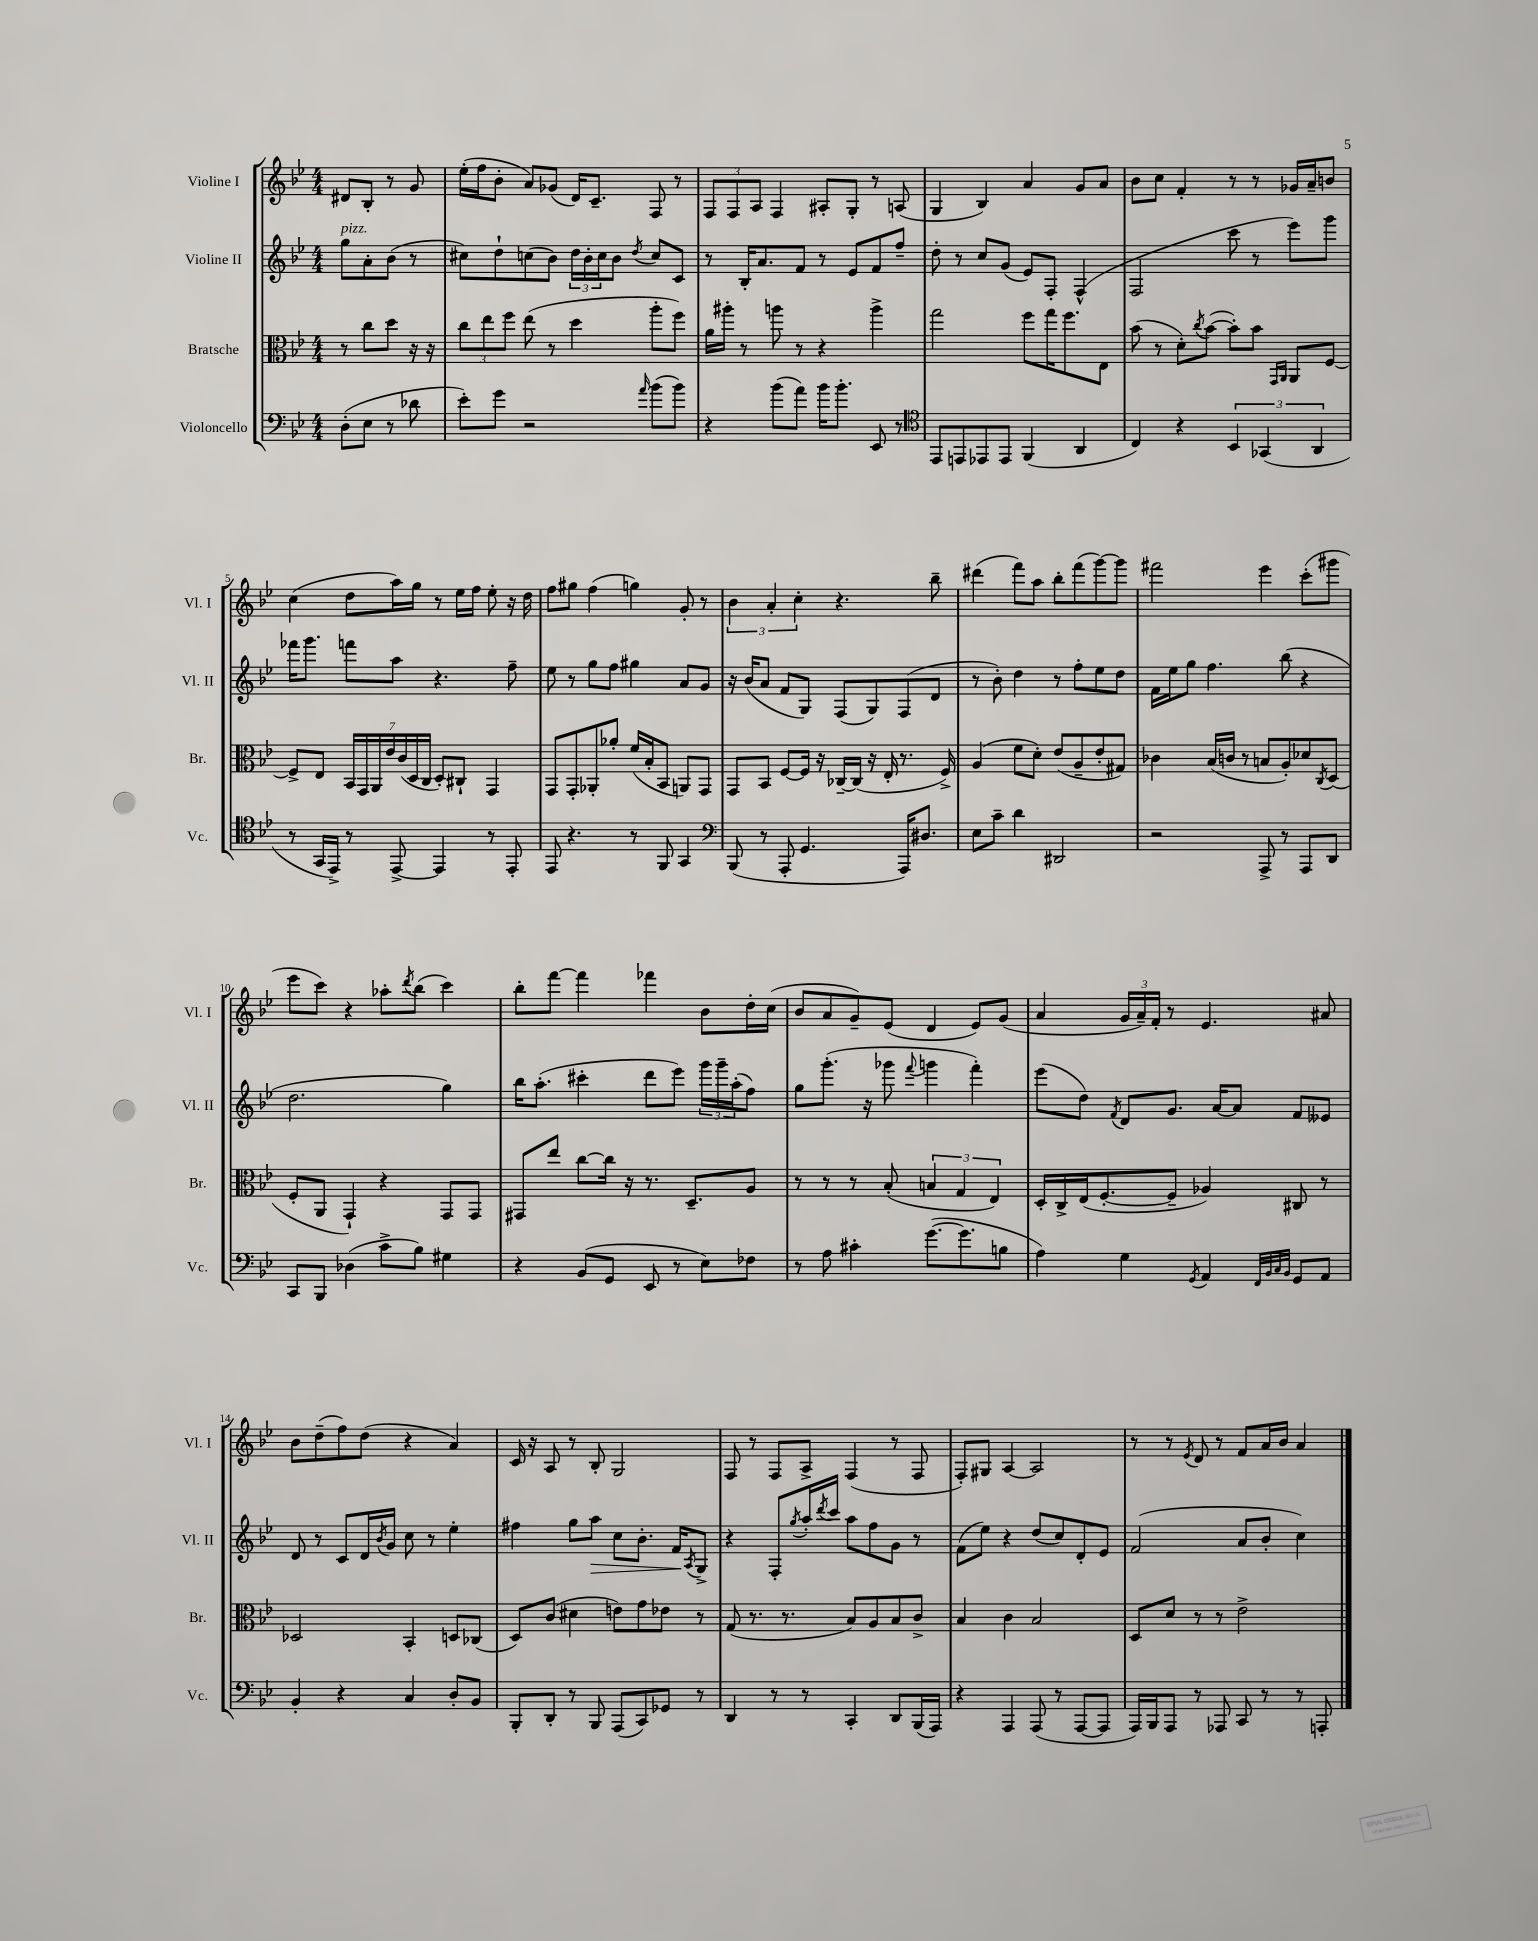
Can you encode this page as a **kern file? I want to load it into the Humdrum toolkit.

**kern	**kern	**kern	**kern
*staff4	*staff3	*staff2	*staff1
*clefF4	*clefC3	*clefG2	*clefG2
*k[b-e-]	*k[b-e-]	*k[b-e-]	*k[b-e-]
*M4/4	*M4/4	*M4/4	*M4/4
(8D'	8r	8gg	8d#
8E-	8cc	8a'	8B-'
8r	8dd	(8b-	8r
8d-	16r	8r	8g
.	16r	.	.
=	=	=	=
8e-')	12cc	8cc#)	(16ee-'
.	.	.	16ff
.	12ee-	.	.
8g	.	8dd`	8b-'
.	12ff	.	.
2r	(8ee-	(8cc	8a)
.	8r	8b-)	(8g-
.	4dd	24dd	16d)
.	.	24b-'	.
.	.	.	8.c~
.	.	24cc	.
.	.	8b-	.
16qqa	.	8qdd	.
(8b-	8aa'	8cc	8F
8b-)	8ff)	8c	8r
=	=	=	=
4r	16a	8r	12F
.	16aa#'	.	.
.	.	.	12F
.	8r	16B-'	.
.	.	.	12A
.	.	8.a	.
(8b-	8aa	.	4F
8a)	8r	8f	.
16b-	4r	8r	8A#'
8.b-'	.	.	.
.	.	8e-	8G'
8EE-	4aa^	8f	8r
8r	.	8ff~	(8A
=	=	=	=
*clefC4	*	*	*
8EE-	2gg	8dd'	4G
8EE	.	8r	.
8EE-	.	8cc	4B-)
8EE-	.	(8g	.
(4FF	8ff	8e-)	4a
.	16gg	8F'	.
.	8.ff	.	.
4AA	.	(4F^^	8g
.	8E-	.	8a
=	=	=	=
4C)	(8b-	2F	8b-
.	8r	.	8cc
4r	8d')	.	4f'
.	8qcc	.	.
.	([8b-	.	.
6BB-	8b-'])	8ccc	8r
.	8b-	8r	8r
(6GG-	.	.	.
.	16qqGG	.	.
.	16qqAA	.	.
.	8AA	8eee-)	16g-
.	.	.	16a~
6AA	.	.	.
.	[8F	8ggg	8b
=	=	=	=
8r	8F^]	16fff-	(4cc
.	.	8.ggg	.
16GG	8E-	.	.
16EE-^)	.	.	.
8r	28BB-	8fff	8dd
.	28GG	.	.
.	28AA	.	.
.	28e-	.	.
[8EE-^	.	8aa	16aa)
.	(28c	.	.
.	28D	.	.
.	.	.	16gg
.	28C	.	.
4EE-]	8D')	4.r	8r
.	8C#`	.	16ee-
.	.	.	16ff
8r	4GG	.	8ee-'
8EE-'	.	8ff~	16r
.	.	.	16dd
=	=	=	=
8EE-	8GG	8ee-	8ff
4.r	8GG'	8r	8gg#
.	8AA-'	8gg	(4ff
.	8a-'	8ff	.
8r	(16f	4gg#	4gg)
.	16B-'	.	.
8FF	8BB-	.	.
4GG	8AA)	8a	8g'
.	8GG	8g	8r
=	=	=	=
*clefF4	*	*	*
(8BBB-	8GG	16r	6b-
.	.	(16b-	.
8r	8BB-	8a	.
.	.	.	6a'
8AAA'	[8F	8f	.
.	.	.	6cc'
4.GG	16F]	8G)	.
.	16r	.	.
.	[16C-~	(8F	4.r
.	(16C-]	.	.
.	16r	8G)	.
.	16E-'	.	.
16AAA)	8.r	(8F	.
8.D#	.	.	.
.	.	8d	8bb-~
.	16F^)	.	.
=	=	=	=
8E-	(4A	8r	(4ddd#
8c~	.	8b-')	.
4d	8f	4dd	8fff)
.	8d')	.	8aa
2DD#	(8e-	8r	8bb-'
.	8A~	8ff'	(8fff
.	8e-'	8ee-	[8ggg)
.	8G#)	8dd	8ggg]
=	=	=	=
2r	4c-	16f	2fff#
.	.	16ee-	.
.	.	8gg	.
.	(16B-	4.ff	.
.	16c	.	.
.	8r	.	.
8AAA^	8B	.	4eee-
8r	8A')	(8bb-	.
8AAA	8d-	4r	(8ccc'
.	8qC	.	.
8DD	(8D	.	8ggg#
=	=	=	=
8CC	8F'	2.dd	8eee-
8BBB-	8AA	.	8ccc)
(4D-	4GG`)	.	4r
8c^	4r	.	8aa-'
.	.	.	8qddd
8B-)	.	.	(8bb-
4G#	8GG	4gg)	4ccc)
.	8GG	.	.
=	=	=	=
4r	8GG#	16bb-	8bb-'
.	.	(8.aa'	.
.	8ee-	.	[8fff
(8BB-	[8cc	4ccc#'	4fff]
8GG	16cc]	.	.
.	16r	.	.
8EE-	8.r	8ddd	4fff-
8r	.	8eee-)	.
.	8.D~	.	.
8E-)	.	24ggg	8b-
.	.	24ggg~	.
.	.	(24aa'	.
8F-	8A	8ff)	16dd'
.	.	.	(16cc
=	=	=	=
8r	8r	8gg	8b-
8A	8r	(8.ggg'	8a
4c#'	8r	.	8g~)
.	.	16r	.
.	(8B-'	8ggg-	(8e-
.	.	8qqfff	.
([8.g	6B	4ggg	4d
.	6G	.	.
8.g]	.	.	.
.	.	4fff')	8e-)
.	6E-)	.	.
8B	.	.	(8g
=	=	=	=
4A)	16D'	(8eee-	4a
.	16C^	.	.
.	(16E-	8dd)	.
.	[8.F'	.	.
.	.	8qf	.
4G	.	8d	24g
.	.	.	24a~)
.	.	.	24f'
.	8F~]	8.g	8r
8qGG	.	.	.
4AA	4A-)	.	4.e-
.	.	[16a	.
.	.	8a]	.
32qqFF	.	.	.
32qqBB-	.	.	.
32qqC	.	.	.
32qqBB-	.	.	.
8GG	8C#	8f	.
8AA	8r	8e--	8a#
=	=	=	=
4BB-'	2D-	8d	8b-
.	.	8r	(8dd~
4r	.	8c	8ff)
.	.	16d	(8dd
.	.	8qb-	.
.	.	16g	.
4C	4BB-'	8cc	4r
.	.	8r	.
8D'	8D	4ee-'	4a)
8BB-	(8C-	.	.
=	=	=	=
8BBB-'	8D)	4ff#	16c
.	.	.	16r
8DD'	(8c	.	8A
8r	4d#	8gg	8r
8BBB-	.	8aa	8B-'
(8AAA	8e)	8cc	2G
8CC)	8g	8.b-'	.
8GG-	8e-	.	.
.	.	16f	.
.	.	8qA	.
8r	8r	8G^	.
=	=	=	=
4DD	(8G	4r	8F
.	8.r	.	8r
8r	.	8F'	8F
.	8.r	.	.
.	.	8qgg	.
8r	.	16aa'	8A^
.	.	8qddd	.
.	.	16ccc	.
4CC'	8B-)	8aa	(4F
.	8A	8ff	.
8DD	8B-	8g	8r
(16BBB-	8c^	8r	8F
16AAA)	.	.	.
=	=	=	=
4r	4B-	(8f	8F')
.	.	8ee-)	8G#
4AAA	4c	4r	[4A
(8AAA	2B-	(8dd	2A]
8r	.	8cc)	.
[8AAA	.	8d'	.
8AAA]	.	8e-	.
=	=	=	=
16AAA)	8D	(2f	8r
16BBB-	.	.	.
8AAA	8d	.	8r
.	.	.	8qe-
8r	8r	.	8d
8AAA-	8r	.	8r
8CC	2e-^	8a	8f
8r	.	8b-'	16a
.	.	.	16b-
8r	.	4cc)	4a
8AAA'	.	.	.
==	==	==	==
*-	*-	*-	*-
